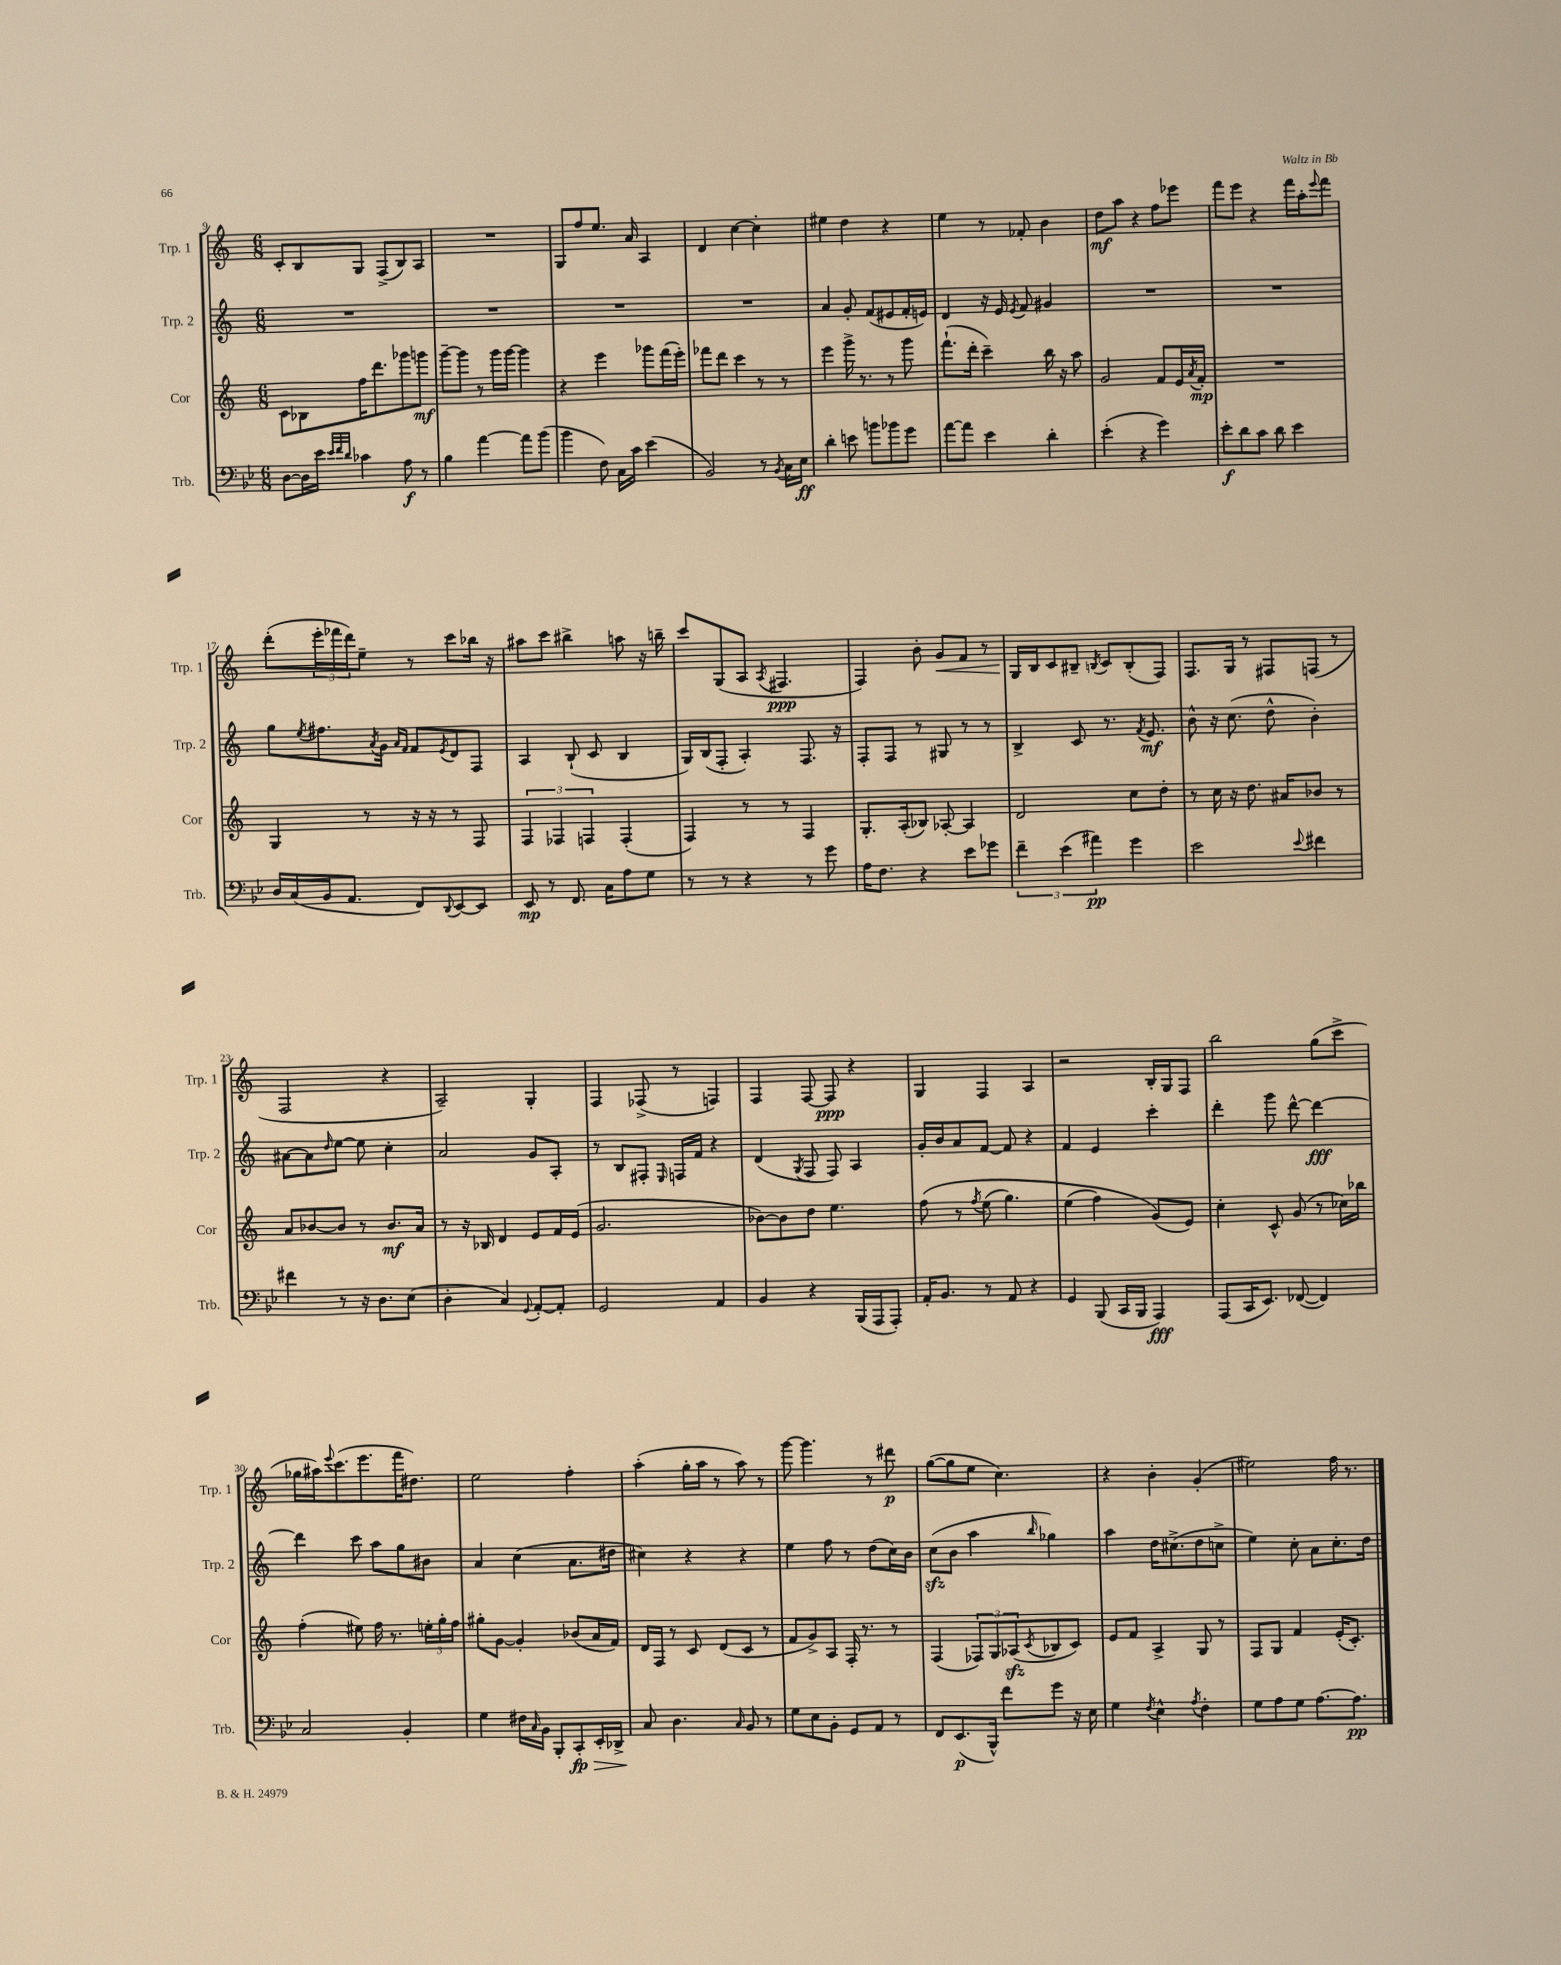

**kern	**kern	**kern	**kern
*staff4	*staff3	*staff2	*staff1
*clefF4	*clefG2	*clefG2	*clefG2
*k[b-e-]	*k[]	*k[]	*k[]
*M6/8	*M6/8	*M6/8	*M6/8
[8D	8c	2.r	8c'
16D]	8B-	.	8B
16e-	.	.	.
32qqe-	.	.	.
32qqf	.	.	.
32qqd	.	.	.
4c-	16ff	.	8G
.	8.ddd	.	.
.	.	.	(8F^
8A	8ggg-	.	8B)
8r	8ggg	.	8A
=	=	=	=
4B-	[8ggg~	2.r	2.r
.	8ggg]	.	.
[4a	8r	.	.
.	16ggg	.	.
.	[16ggg	.	.
8a]	4ggg]	.	.
(8b-	.	.	.
=	=	=	=
4b-	4r	2.r	8G
.	.	.	8ff
8F)	4eee	.	8.ee
16C	.	.	.
16c	.	.	16a
(4e-	8ggg-	.	4A
.	(16fff	.	.
.	16eee')	.	.
=	=	=	=
2BB-)	8fff-	2.r	4d
.	8ddd	.	.
.	4ccc	.	[4cc
8r	8r	.	4cc']
8qBB-	.	.	.
16C	8r	.	.
16E-	.	.	.
=	=	=	=
4d'	4eee	4a	4ee#
8e	16ggg^	8g'	4dd
.	8.r	.	.
8b	.	(8f	.
8b-	8r	8e#	4r
8g	8ggg	16f'	.
.	.	16e)	.
=	=	=	=
[8a	(8.fff`	4d	4ee
8a]	.	.	.
.	16ddd'	.	.
4e-	4ccc~)	16r	8r
.	.	16e	.
.	.	8qe	.
.	.	8f	8f-'
4d'	16bb	4g#	4b
.	16r	.	.
.	8aa	.	.
=	=	=	=
(4e-'	2g	2.r	8dd
.	.	.	8aa
4r	.	.	4r
4g)	8f	.	8ff
.	16e	.	8eee-
.	8qa	.	.
.	16f'	.	.
=	=	=	=
8e-'	2.r	2.r	8fff
8d	.	.	8eee
8c	.	.	4r
8d	.	.	.
4e-	.	.	16fff
.	.	.	16aa'
.	.	.	8qqeee
.	.	.	8fff
=	=	=	=
16D	4G	8gg	(8ddd'
(16C	.	.	.
.	.	8qee	.
16BB-	.	8.ff#	24eee'
.	.	.	24fff-
8.AA	.	.	.
.	.	.	24ddd)
.	8r	.	8ee~
.	.	8qa	.
.	.	16g	.
.	.	16qqa	.
.	.	16qqf	.
8FF)	16r	8f	8r
.	16r	.	.
8qqDD	.	8qe	.
[8EE-	8r	8d	8ccc
8EE-]	8F	8F	16bb-
.	.	.	16r
=	=	=	=
8EE-	6F	4A	8aa#
8r	.	.	8ccc
.	6F-	.	.
8.FF	.	(8B`	4bb#^
.	6F	.	.
.	.	8c	.
16C	.	.	.
8A	(4F'	4B	8aa
8G	.	.	16r
.	.	.	16bb~
=	=	=	=
8r	4F)	16G)	8ccc
.	.	(16B	.
8r	.	8F'	(8G
4r	8r	4A')	8A
.	.	.	8qA
.	8r	.	4.F#
8r	4F	8.F	.
8g	.	.	.
.	.	16r	.
=	=	=	=
16A	8.G'	8F'	4F)
8.F	.	.	.
.	.	8F	.
.	(16A'	.	.
4r	8B-)	8r	8b'
.	[8A-'	8G#	8g
8e-	4A-]	8r	8f
8g-	.	8r	8r
=	=	=	=
6f~	2d	4B^	16G
.	.	.	16B
.	.	.	8c
(6e-	.	.	.
.	.	8c	8B#~
6a#)	.	.	.
.	.	.	8qB
.	.	8.r	8c
4g	8cc	.	(8B'
.	.	8qf	.
.	.	8.e	.
.	8dd'	.	8F)
=	=	=	=
2e-	8r	8b^^	8.F
.	16cc	16r	.
.	16r	(8.cc	16G
.	8.dd	.	8r
.	.	8dd^^	8F#
.	16a#	.	.
8qqe-	.	.	.
4f#	8b-	4b')	(8F
.	8r	.	8r
=	=	=	=
4f#	8a	[8a#	2F
.	[8b-	8a#]	.
.	.	16qqdd	.
8r	8b-]	[8ee	.
16r	8r	8ee]	.
8.D	.	.	.
.	8.b-	4cc'	4r
(8E-	.	.	.
.	16a	.	.
=	=	=	=
4D'	8r	2a	2A~)
.	16r	.	.
.	16B-	.	.
4C)	4d	.	.
8qqGG	.	.	.
[8AA'	8e	8g	4G'
8AA']	16f	8A'	.
.	(16e	.	.
=	=	=	=
2GG	2.g	8r	4F
.	.	8B	.
.	.	8F#'	(8F-^
.	.	16qqE	.
.	.	16F	8r
.	.	16f	.
4AA	.	4r	4F)
=	=	=	=
4BB-	[8b-)	(4d	4F
.	8b-]	.	.
.	.	8qG	.
4r	8dd	8F	[8F
.	4.ee	8F)	8F]
(16BBB-	.	4A	4r
16AAA	.	.	.
8AAA')	.	.	.
=	=	=	=
16AA'	&(8ff	16g'	4G
8.BB-	.	16b	.
.	8r	8a	.
.	8qff	.	.
8r	(8ee	[8f	4F
8AA	4.gg)	8f]	.
4r	.	4r	4A
=	=	=	=
4GG	(4ee	4f	2r
(8BBB-	4ff)	4e	.
16CC	.	.	.
16BBB-	.	.	.
4AAA)	(8g&)	4ccc'	16B'
.	.	.	16G
.	8e)	.	8F
=	=	=	=
(8AAA	4cc'	4ddd'	2bb
16CC	.	.	.
8.EE-)	.	.	.
.	8c^^	8ggg	.
([8FF-	(8g	[8ddd^^	.
4FF-])	8r	4ddd_	(8gg
.	16cc-)	.	8ccc^
.	16bb-	.	.
=	=	=	=
2C	(4ff'	4ddd]	16gg-
.	.	.	16aa#)
.	.	.	8qqeee
.	.	.	(8.ccc
.	8ee#)	8ccc	.
.	.	.	8.eee
.	16ff	8aa	.
.	8.r	.	.
4BB-'	.	8gg	16fff
.	.	.	8.dd#)
.	24ee'	8b#	.
.	24gg'	.	.
.	24ff	.	.
=	=	=	=
4G	8gg#'	4a	2ee
.	[8g	.	.
16F#	4g']	(4cc	.
16qqC	.	.	.
16BB-	.	.	.
8BBB-'	.	.	.
8CC'	(8b-	8.a	4ff'
16EE-'	16a	.	.
16DD-^	16f)	16dd#	.
=	=	=	=
8C	16d	4cc#)	(4aa'
.	16F	.	.
4.D	8r	.	.
.	8c	4r	16gg'
.	.	.	16aa
.	(8d	.	8r
16qqC	.	.	.
8BB-	8c	4r	8aa)
8r	8r	.	8r
=	=	=	=
8G	8f	4ee	[8ggg
8E-	8g^)	.	4.ggg]
8BB-'	8A	8ff	.
8GG	16F'	8r	.
.	8.r	.	.
8AA	.	(8dd	8r
8r	8r	16cc)	8ddd#
.	.	16b	.
=	=	=	=
8FF	(4F	(8cc	([8gg
(8.EE-	.	8b	8gg]
.	12F-)	4aa	8ee
16BBB-^^)	.	.	.
.	12G	.	.
8f	.	.	4.cc)
.	(12A-	.	.
.	8qc	16qqbb	.
8g	8B-	4gg-)	.
16r	8c)	.	.
16E-	.	.	.
=	=	=	=
4G	8e	4aa	4r
.	8f	.	.
8qF	.	.	.
4E-^^	4A^	16dd	4b'
.	.	(8.cc#^	.
8qA	.	.	.
4F'	8G	8dd	(4g'
.	8r	8cc^	.
=	=	=	=
8G	8F	4ee)	2ee#)
8A	8G	.	.
8G	4f	8cc'	.
[8.A	.	8a	.
.	(16e'	8.cc'	16ff
8.A]	8.c')	.	8.r
.	.	16dd	.
==	==	==	==
*-	*-	*-	*-
